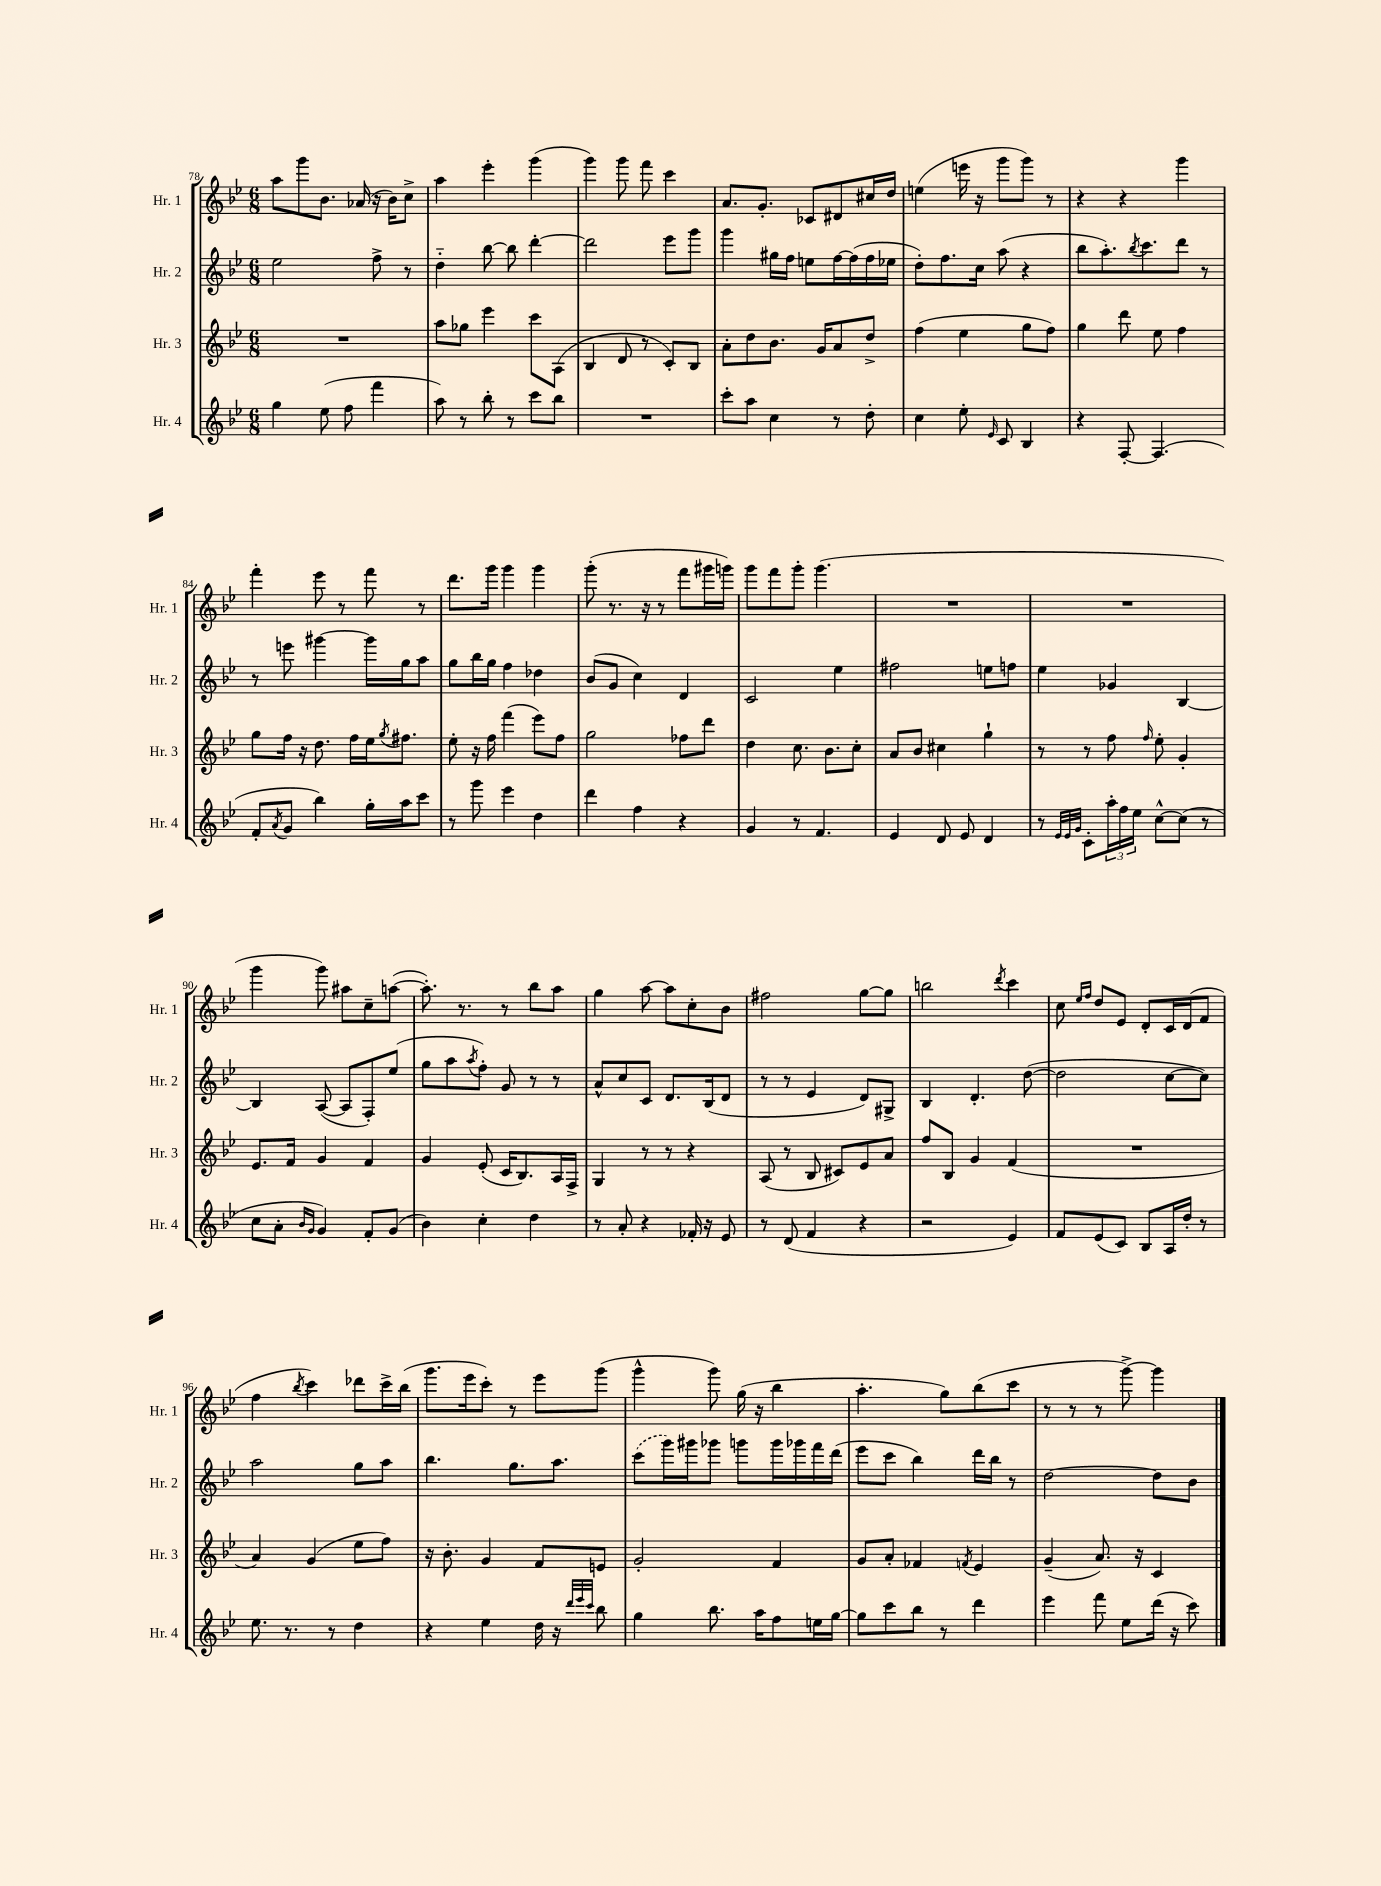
<<
\new StaffGroup <<
\new Staff = "s0" \with { instrumentName = "Hr. 1" shortInstrumentName = "Hr. 1" } {
    \clef treble \key bes \major \numericTimeSignature \time 6/8
    a''8 g'''8 bes'8. aes'16( r16 bes'16) c''8-> |
    a''4 ees'''4-. g'''4( |
    g'''4) g'''8 f'''8 c'''4 |
    a'8. g'8.-. ces'8 dis'8 cis''16 d''16 |
    e''4( e'''16 r16 g'''8 g'''8) r8 |
    r4 r4 g'''4 |
    f'''4-. ees'''8 r8 f'''8 r8 |
    d'''8. g'''16 g'''4 g'''4 |
    g'''8-.( r8. r16 r8 f'''8 gis'''16 g'''16) |
    g'''8 f'''8 g'''8-. g'''4.( |
    R2. |
    R2. |
    g'''4 g'''8) ais''8 c''8-- a''8~( |
    a''8.-.) r8. r8 bes''8 a''8 |
    g''4 a''8~ a''8 c''8-. bes'8 |
    fis''2 g''8~ g''8 |
    b''2 \acciaccatura { d'''8 } c'''4 |
    c''8 \grace { ees''16 f''16 } d''8 ees'8 d'8-. c'16 d'16( f'8 |
    f''4 \acciaccatura { bes''8 } c'''4) des'''8 c'''16-> bes''16( |
    g'''8. ees'''16 c'''8-.) r8 ees'''8 g'''8( |
    g'''4-^ g'''8) g''16( r16 bes''4 |
    a''4.-. g''8) bes''8( c'''8 |
    r8 r8 r8 g'''8~->) g'''4 \bar "|." |
}
\new Staff = "s1" \with { instrumentName = "Hr. 2" shortInstrumentName = "Hr. 2" } {
    \clef treble \key bes \major \numericTimeSignature \time 6/8
    ees''2 f''8-> r8 |
    d''4-_ bes''8~ bes''8 d'''4~-. |
    d'''2 ees'''8 g'''8 |
    g'''4 gis''16 f''16 e''8 f''16~ f''16( f''16 ees''16 |
    d''8-.) f''8. c''16 a''8( r4 |
    bes''8 a''8.-.) \acciaccatura { bes''8 } c'''8. d'''8 r8 |
    r8 e'''8 gis'''4~ gis'''16 g''16 a''8 |
    g''8 bes''16 g''16 f''4 des''4 |
    bes'8( g'8 c''4) d'4 |
    c'2 ees''4 |
    fis''2 e''8 f''8 |
    ees''4 ges'4 bes4~ |
    bes4 a8~( a8 f8-.) ees''8( |
    g''8 a''8 \acciaccatura { a''8 } f''8-.) g'8 r8 r8 |
    a'8-^ c''8 c'8 d'8. bes16( d'8 |
    r8 r8 ees'4 d'8) gis8-> |
    bes4 d'4.-. d''8~( |
    d''2 c''8~ c''8) |
    a''2 g''8 a''8 |
    bes''4. g''8. a''8. |
    \once \slurDashed c'''8( g'''16) gis'''16 ges'''8 g'''8 g'''16 ges'''16 f'''16 d'''16( |
    ees'''8 c'''8 bes''4) d'''16 bes''16 r8 |
    d''2~ d''8 bes'8 \bar "|." |
}
\new Staff = "s2" \with { instrumentName = "Hr. 3" shortInstrumentName = "Hr. 3" } {
    \clef treble \key bes \major \numericTimeSignature \time 6/8
    R2. |
    a''8 ges''8 ees'''4 c'''8 a8( |
    bes4 d'8 r8 c'8-.) bes8 |
    a'8-. d''8 bes'8. g'16 a'8 d''8-> |
    f''4( ees''4 g''8 f''8) |
    g''4 d'''8 ees''8 f''4 |
    g''8 f''16 r16 d''8. f''16 ees''16 \acciaccatura { g''8 } fis''8. |
    ees''8-. r16 f''16 f'''4( ees'''8) f''8 |
    g''2 fes''8 d'''8 |
    d''4 c''8. bes'8. c''8-. |
    a'8 bes'8 cis''4 g''4-! |
    r8 r8 f''8 \grace { f''16 } ees''8-. g'4-. |
    ees'8. f'16 g'4 f'4 |
    g'4 ees'8-.( c'16 bes8.) a16 f16-> |
    g4 r8 r8 r4 |
    a8( r8 bes8 cis'8) ees'8 a'8 |
    f''8 bes8 g'4 f'4( |
    R2. |
    a'4) g'4( ees''8 f''8) |
    r16 bes'8.-. g'4 f'8 e'8 |
    g'2-. f'4 |
    g'8 a'8-. fes'4 \acciaccatura { f'8 } ees'4 |
    g'4--( a'8.) r16 c'4 \bar "|." |
}
\new Staff = "s3" \with { instrumentName = "Hr. 4" shortInstrumentName = "Hr. 4" } {
    \clef treble \key bes \major \numericTimeSignature \time 6/8
    g''4 ees''8( f''8 f'''4 |
    a''8) r8 bes''8-. r8 c'''8 bes''8 |
    R2. |
    c'''8-. a''8 c''4 r8 d''8-. |
    c''4 ees''8-. \grace { ees'16 } c'8 bes4 |
    r4 f8~-. f4.( |
    f'8-. \acciaccatura { a'8 } g'8 bes''4) g''16-. a''16 c'''8 |
    r8 g'''8 ees'''4 d''4 |
    d'''4 f''4 r4 |
    g'4 r8 f'4. |
    ees'4 d'8 ees'8 d'4 |
    r8 \grace { ees'32 ees'32 g'32 } c'8-. \tuplet 3/2 { a''16-. f''16 ees''16 } c''8~-^ c''8( r8 |
    c''8 a'8-. \grace { bes'16 g'16 } g'4) f'8-. g'8( |
    bes'4) c''4-. d''4 |
    r8 a'8-. r4 fes'16-. r16 ees'8 |
    r8 d'8( f'4 r4 |
    r2 ees'4) |
    f'8 ees'8( c'8) bes8 a16 d''16-. r8 |
    ees''8. r8. r8 d''4 |
    r4 ees''4 d''16 r16 \grace { d'''32 ees'''32 c'''32 } bes''8 |
    g''4 bes''8. a''16 f''8 e''16 g''16~ |
    g''8 c'''8 bes''8 r8 d'''4 |
    ees'''4 f'''8 ees''8 d'''16( r16 c'''8) \bar "|." |
}
>>
>>
\layout { \context { \Score currentBarNumber = #78 } }
